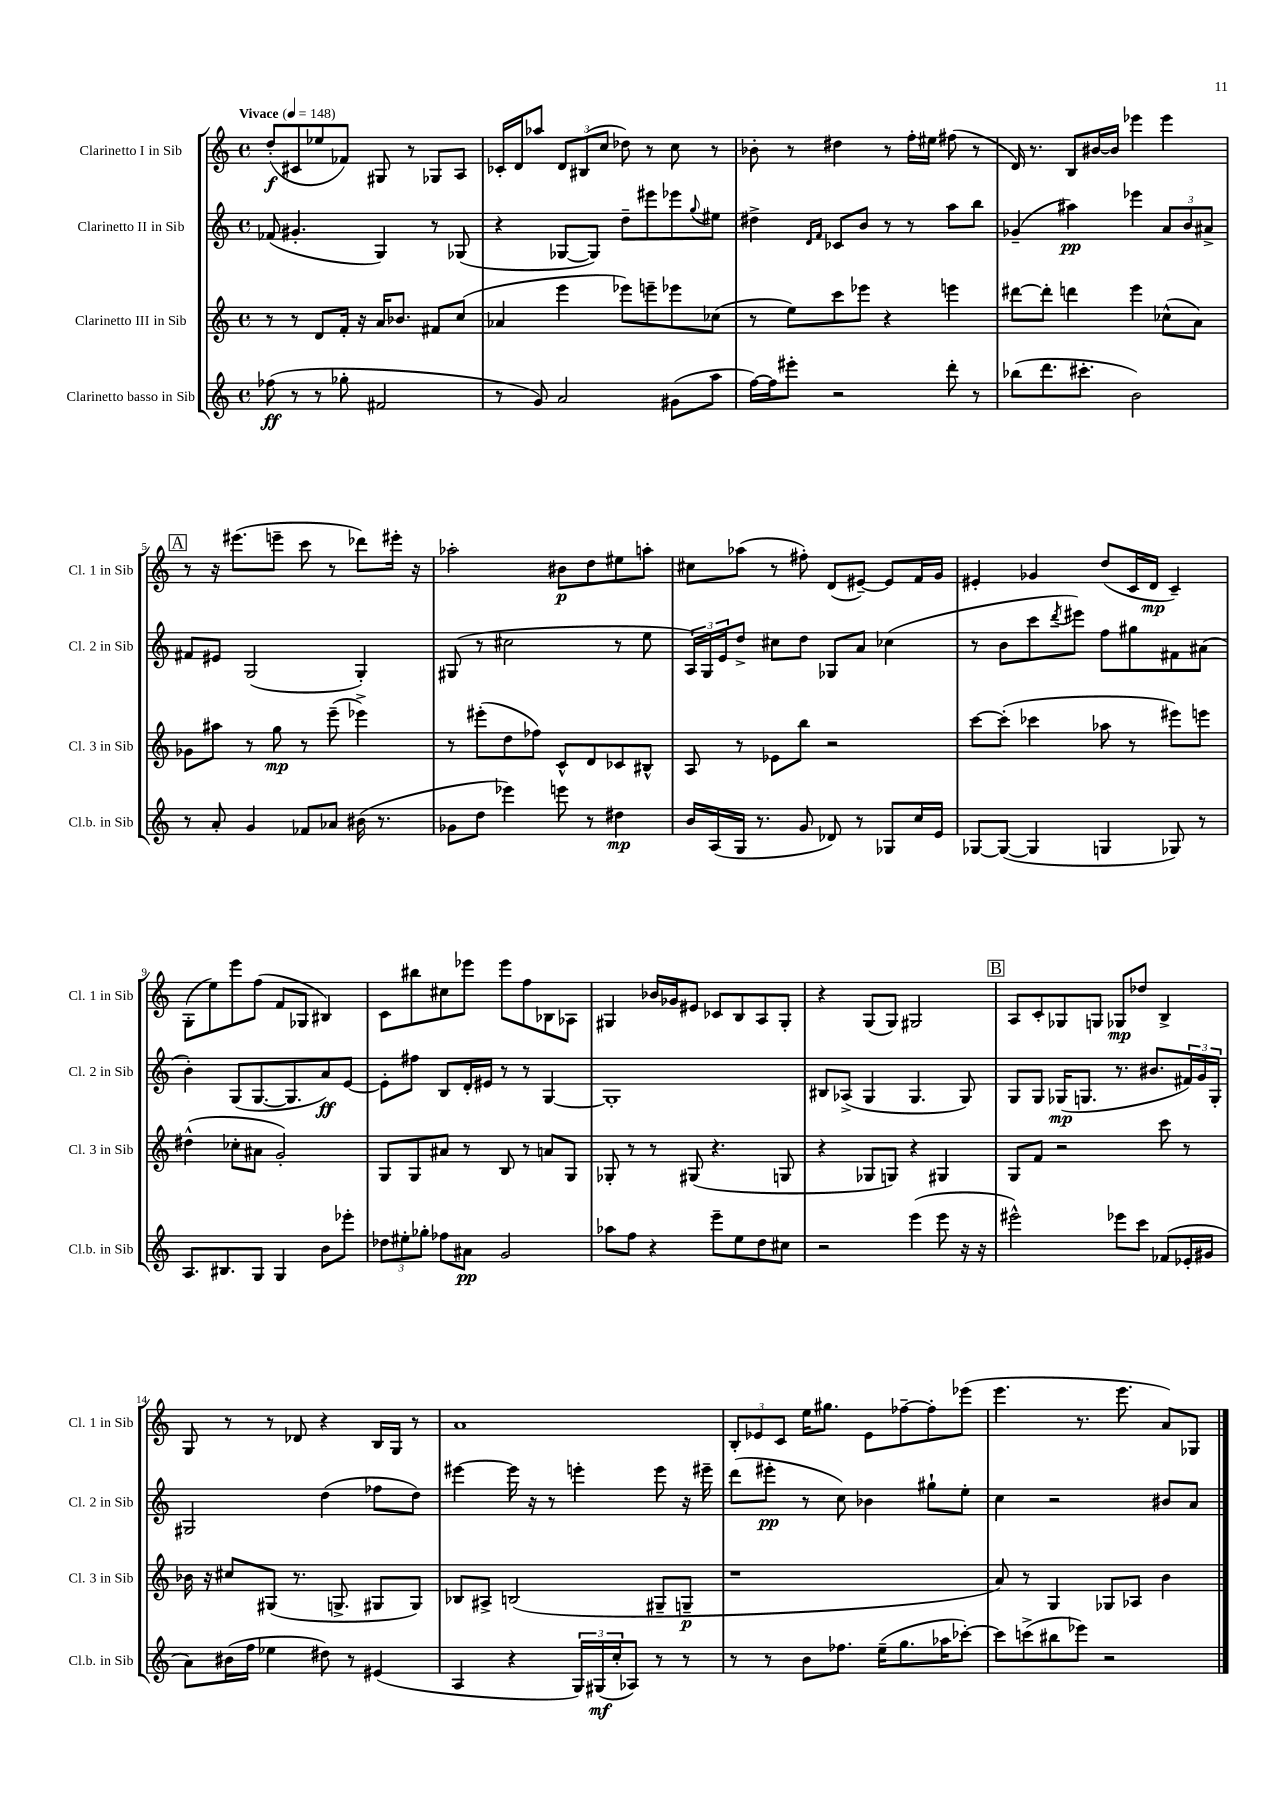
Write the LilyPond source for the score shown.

<<
\new StaffGroup <<
\new Staff = "s0" \with { instrumentName = "Clarinetto I in Sib" shortInstrumentName = "Cl. 1 in Sib" } {
    \clef treble \key c \major \defaultTimeSignature \time 4/4 \tempo "Vivace" 4 = 148
    d''8-.\f( cis'8 ees''8 fes'8) gis8 r8 ges8 a8 |
    ces'16-. d'16 aes''8 \tuplet 3/2 { d'8 bis8( c''8 } des''8) r8 c''8 r8 |
    bes'8-. r8 dis''4 r8 f''16-. eis''16 fis''8( r8 |
    d'16) r8. b8 bis'16~ bis'16 ees'''4 ees'''4 |
    \mark \markup { \box "A" } r8 r16 eis'''8.( e'''8-- c'''8 r8 des'''8) eis'''16-. r16 |
    aes''2-. bis'8\p d''8 eis''8 a''8-. |
    cis''8 aes''8( r8 fis''8-.) d'8( eis'8~--) eis'8 f'16 g'16 |
    eis'4-. ges'4 d''8( c'16 d'16\mp c'4--) |
    g8-.( e''8) e'''8 f''8( f'8 ges8 bis4) |
    c'8 bis''8 cis''8 ees'''8 ees'''8 f''8 bes8 aes8 |
    gis4 bes'16 ges'16 eis'8 ces'8 b8 a8 gis8-. |
    r4 g8( g8) gis2 |
    \mark \markup { \box "B" } a8 c'8-. ges8 g8 ges8\mp des''8 b4-> |
    g8 r8 r8 des'8 r4 b16 g16 r8 |
    a'1 |
    \tuplet 3/2 { b8-. ees'8 c'8 } e''16 gis''8. ees'8 fes''8~-- fes''8-. ees'''8( |
    e'''4. r8. e'''8. a'8) ges8 \bar "|." |
}
\new Staff = "s1" \with { instrumentName = "Clarinetto II in Sib" shortInstrumentName = "Cl. 2 in Sib" } {
    \clef treble \key c \major \defaultTimeSignature \time 4/4
    fes'8( gis'4.-. g4) r8 ges8( |
    r4 ges8~ ges8) d''8-- eis'''8 ees'''8 \appoggiatura { g''8 } eis''8 |
    dis''4-> \grace { d'16 f'16 } ces'8 b'8 r8 r8 a''8 b''8 |
    ges'4--( ais''4\pp) ees'''4 \tuplet 3/2 { a'8 b'8 ais'8-> } |
    \mark \markup { \box "A" } fis'8 eis'8 g2( g4-.) |
    gis8( r8 cis''2 r8 e''8 |
    \tuplet 3/2 { a16) g16 e'16 } d''8-> cis''8 d''8 ges8 a'8 ces''4( |
    r8 b'8 c'''8 \acciaccatura { d'''8 } eis'''8) f''8 gis''8 fis'8 ais'8( |
    b'4-.) g8( g8.~ g8. a'8\ff) e'8~ |
    e'8-. fis''8 b8 d'16-. eis'16 r8 r8 g4~ |
    g1-. |
    bis8 aes8->( g4 g4. g8) |
    \mark \markup { \box "B" } g8 g8 ges16\mp( g8. r8. bis'8. \tuplet 3/2 { fis'16) g'16 g16-. } |
    gis2 d''4( fes''8 d''8) |
    eis'''4~ eis'''16 r16 r8 e'''4-. e'''8 r16 eis'''16-- |
    d'''8( eis'''8-.\pp r8 c''8) bes'4 gis''8-! e''8-. |
    c''4 r2 bis'8 a'8 \bar "|." |
}
\new Staff = "s2" \with { instrumentName = "Clarinetto III in Sib" shortInstrumentName = "Cl. 3 in Sib" } {
    \clef treble \key c \major \defaultTimeSignature \time 4/4
    r8 r8 d'8 f'16-. r16 a'16 bes'8. fis'8 c''8( |
    aes'4 e'''4 ees'''8) e'''8-- ees'''8 ces''8( |
    r8 e''8) c'''8 ees'''8 r4 e'''4 |
    dis'''8~ dis'''8-. d'''4 e'''4 ces''8-^( a'8) |
    \mark \markup { \box "A" } ges'8 ais''8 r8 g''8\mp r8 e'''8--( ees'''4->) |
    r8 eis'''8-.( d''8 fes''8) c'8-^ d'8 ces'8 bis8-^ |
    a8 r8 ees'8 b''8 r2 |
    c'''8~ c'''8-.( ces'''4 aes''8 r8 eis'''8) e'''8 |
    dis''4-^( ces''8-. ais'8 g'2-.) |
    g8 g8 ais'8 r8 b8 r8 a'8 g8 |
    ges8-. r8 r8 gis8( r4. g8 |
    r4 ges8 g8) r4 gis4 |
    \mark \markup { \box "B" } g8 f'8 r2 c'''8 r8 |
    bes'16 r16 cis''8 gis8( r8. g8.-> gis8 gis8) |
    bes8 ais8-> b2( gis8-- g8--\p |
    r1 |
    a'8) r8 g4 ges8 aes8 b'4 \bar "|." |
}
\new Staff = "s3" \with { instrumentName = "Clarinetto basso in Sib" shortInstrumentName = "Cl.b. in Sib" } {
    \clef treble \key c \major \defaultTimeSignature \time 4/4
    fes''8\ff( r8 r8 ges''8-. fis'2 |
    r8 g'8) a'2 gis'8( a''8 |
    f''16~) f''16 eis'''8-. r2 d'''8-. r8 |
    bes''8( d'''8. cis'''8.-. b'2) |
    \mark \markup { \box "A" } r8 a'8-. g'4 fes'8 aes'8 bis'16( r8. |
    ges'8 d''8 ees'''4) e'''8 r8 dis''4\mp |
    b'16 a16( g16 r8. g'8 des'8) r8 ges8 c''16 e'16 |
    ges8~ ges8~( ges4 g4 ges8) r8 |
    a8. bis8. g8 g4 b'8 ees'''8-. |
    \tuplet 3/2 { des''8 eis''8-. ges''8-. } fes''8 ais'8\pp g'2 |
    aes''8 f''8 r4 e'''8-- e''8 d''8 cis''8 |
    r2 e'''4( e'''8 r16 r16 |
    \mark \markup { \box "B" } eis'''2-^) ees'''8 c'''8 fes'8( ees'16-. gis'16 |
    a'8) bis'16( f''16 ees''4 dis''8) r8 eis'4( |
    a4 r4 \tuplet 3/2 { g16) gis16\mf( c''16-. } aes8) r8 r8 |
    r8 r8 b'8 fes''8. e''16--( g''8. aes''16 ces'''8~-.) |
    ces'''8 c'''8->( bis''8 ees'''8) r2 \bar "|." |
}
>>
>>
